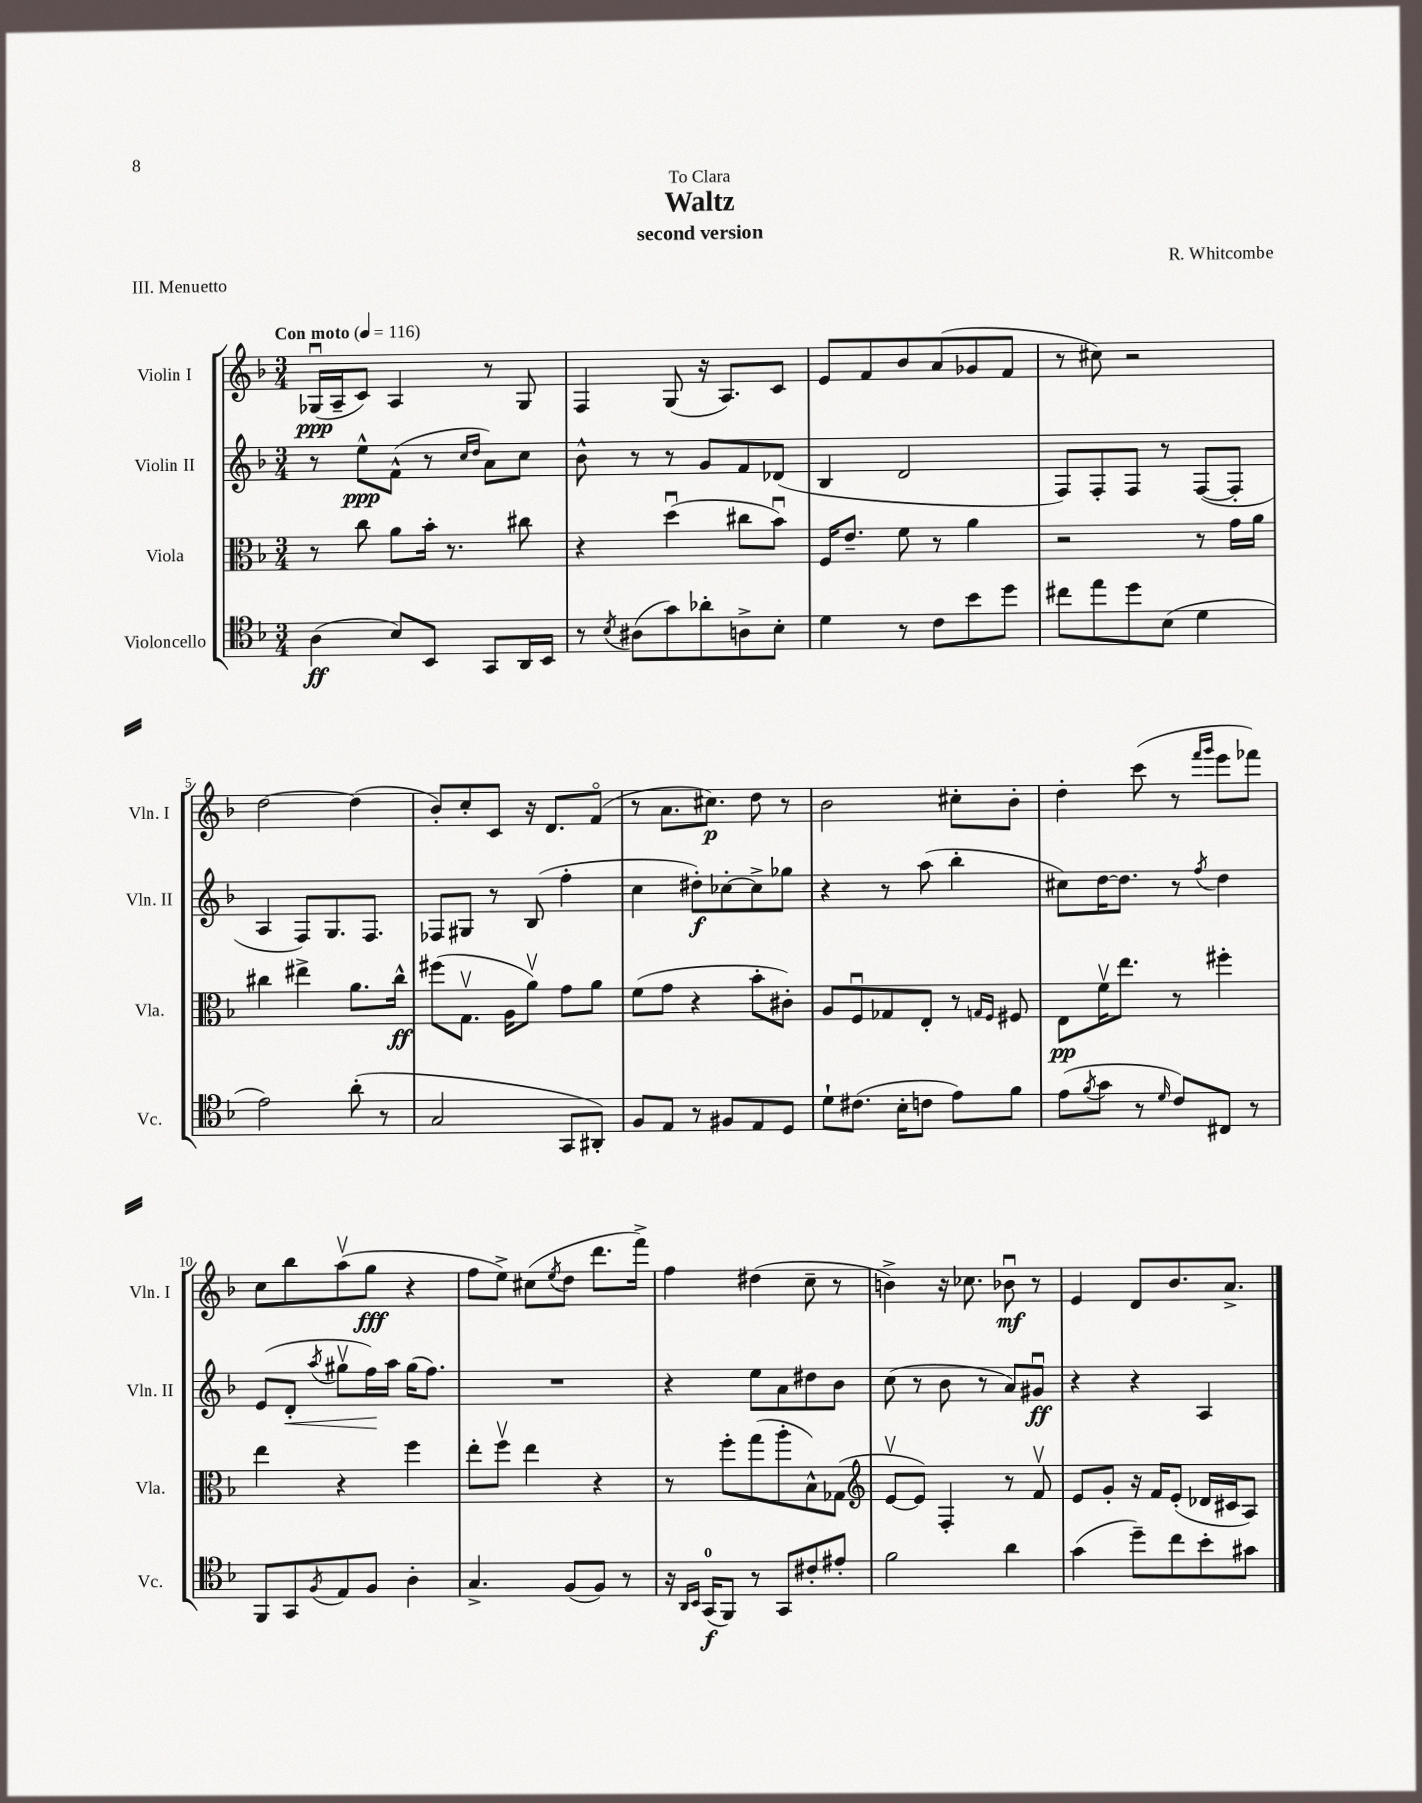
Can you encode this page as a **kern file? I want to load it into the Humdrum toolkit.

**kern	**kern	**kern	**kern
*staff4	*staff3	*staff2	*staff1
*clefC4	*clefC3	*clefG2	*clefG2
*k[b-]	*k[b-]	*k[b-]	*k[b-]
*M3/4	*M3/4	*M3/4	*M3/4
*MM116	*MM116	*MM116	*MM116
(4A\	8r	8r	(16G-u/LL
.	.	.	16A~/J
.	8cc\	8ee^^\L	8c/J)
8B-/L)	8a\L	(8f^^\J	4A/
8BB-/J	16b-'\Jk	8r	.
.	8.r	.	.
.	.	16qqcc/LL	.
.	.	16qqdd/JJ	.
8GG/L	.	8a\L)	8r
16AA/L	8cc#\	8cc\J	8G-/
16BB-/JJ	.	.	.
=	=	=	=
8r	4r	8b-^^\	4F/
8qB-/	.	.	.
(8A#\L	.	8r	.
8g\)	(4ddu\	8r	(8G/
8a-'\	.	8g/L	16r
.	.	.	8.A/L)
8A^\	8cc#\L	8f/	.
8B-'\J	8b-u\J)	(8d-/J	8c/J
=	=	=	=
4d\	16F/LK	4B-/	8e/L
.	8.e~/J	.	.
.	.	.	8f/
8r	8f\	2d/	8b-/
8c\L	8r	.	(8a/
8b-\	4a\	.	8g-/
8dd\J	.	.	8f/J
=	=	=	=
8cc#\L	2r	8F/L)	8r
8ee\	.	8F'/	8cc#\)
8dd\	.	8F/J	2r
(8B-\J	.	8r	.
4d\	8r	([8F/L	.
.	16g\LL	8F'/]J	.
.	16a\JJ	.	.
=	=	=	=
2e\)	4cc#\	4A/	[2dd\
.	4ee#^\	8F/L)	.
.	.	8.G/	.
(8a'\	8.a\L	.	(4dd\]
.	.	8.F/J	.
8r	.	.	.
.	16cc#^^\Jk	.	.
=	=	=	=
2G/	(8ff#\L	8F-/L	8b-'/L)
.	8.Gv\J	8G#/J	8cc'/
.	.	8r	8c/J
.	16A\LK	.	.
.	8av\J)	(8B-/	16r
.	.	.	8.d/L
8GG/L	8g\L	4ff'\	.
8AA#'/J)	8a\J	.	(8fo/J
=	=	=	=
8F/L	(8f\L	4cc\	8r
8E/J	8g\J	.	8.a\L
8r	4r	8dd#'\L)	.
.	.	.	8.cc#\J)
8F#/L	.	[8cc-'\	.
8E/	8b-'\L	8cc-^\]	8dd\
8D/J	8c#'\J)	8gg-\J	8r
=	=	=	=
8d`\L	8A/L	4r	2b-\
(8.c#\J	8Fu/	.	.
.	8G-/	8r	.
16B-'\LK	.	.	.
8c\J	8E'/J	(8aa\	.
8e\L)	8r	4bb-'\	8cc#'\L
.	16qqG/LL	.	.
.	16qqF/JJ	.	.
8f\J	8F#/	.	8b-'\J
=	=	=	=
(8e\L	8E\L	8cc#\L)	4dd'\
8qf/	.	.	.
8g\J	16fv\K	[16dd\K	.
.	8.ee\J	8.dd\]J	.
8r	.	.	(8ccc\
16qqd/	.	.	.
8c/L)	8r	8r	8r
.	.	.	16qqfff/LL
.	.	8qff/	16qqggg/JJ
8C#/J	4ff#'\	4dd\	8eee\L
8r	.	.	8fff-\J)
=	=	=	=
8FF/L	4ee\	(8e/L	8cc\L
8GG/	.	8d'/J	8bb-\
8qF/	.	8qaa/	.
8E/	4r	8gg#v\L	(8aav\
8F/J	.	16ff\L)	8gg\J
.	.	16aa\JJ	.
4A'\	4ff\	(16gg#\LK	4r
.	.	8.ff\J)	.
=	=	=	=
4.G^/	8ee'\L	2.r	8ff\L
.	8ffv\J	.	8ee^\J)
.	4ee\	.	(8cc#\L
.	.	.	8qee/
(8F/L	.	.	8dd\J
8F/J)	4r	.	8.ddd\L
8r	.	.	.
.	.	.	16fff^\Jk)
=	=	=	=
16r	8r	4r	4ff\
16qqAA/LL	.	.	.
16qqBB-/JJ	.	.	.
(16GG/LK	.	.	.
8FF/J)	8ff'\L	.	.
8r	(8gg\	8ee\L	(4dd#\
8GG/L	8aa'\	8a\	.
8c#'/	8B-^^\)	8dd#\	8cc~\
8e#'/J	(8G-\J	8b-\J	8r
=	=	=	=
*	*clefG2	*	*
2f\	[8ev/L	(8cc\	4b^\)
.	8e/]J)	8r	.
.	4F'/	8b-\	16r
.	.	.	8.cc-\
.	.	8r	.
4a\	8r	8a/L)	8b-u\
.	8fv/	8g#u/J	8r
=	=	=	=
(4g\	8e/L	4r	4e/
.	8g'/J	.	.
8dd~\L)	16r	4r	8d/L
.	16f/LK	.	.
8cc\	(8e'/J	.	8.b-/
8b-'\	16d-/LL	4A/	.
.	16c#/J	.	8.a^/J
8g#\J	8A/J)	.	.
==	==	==	==
*-	*-	*-	*-
